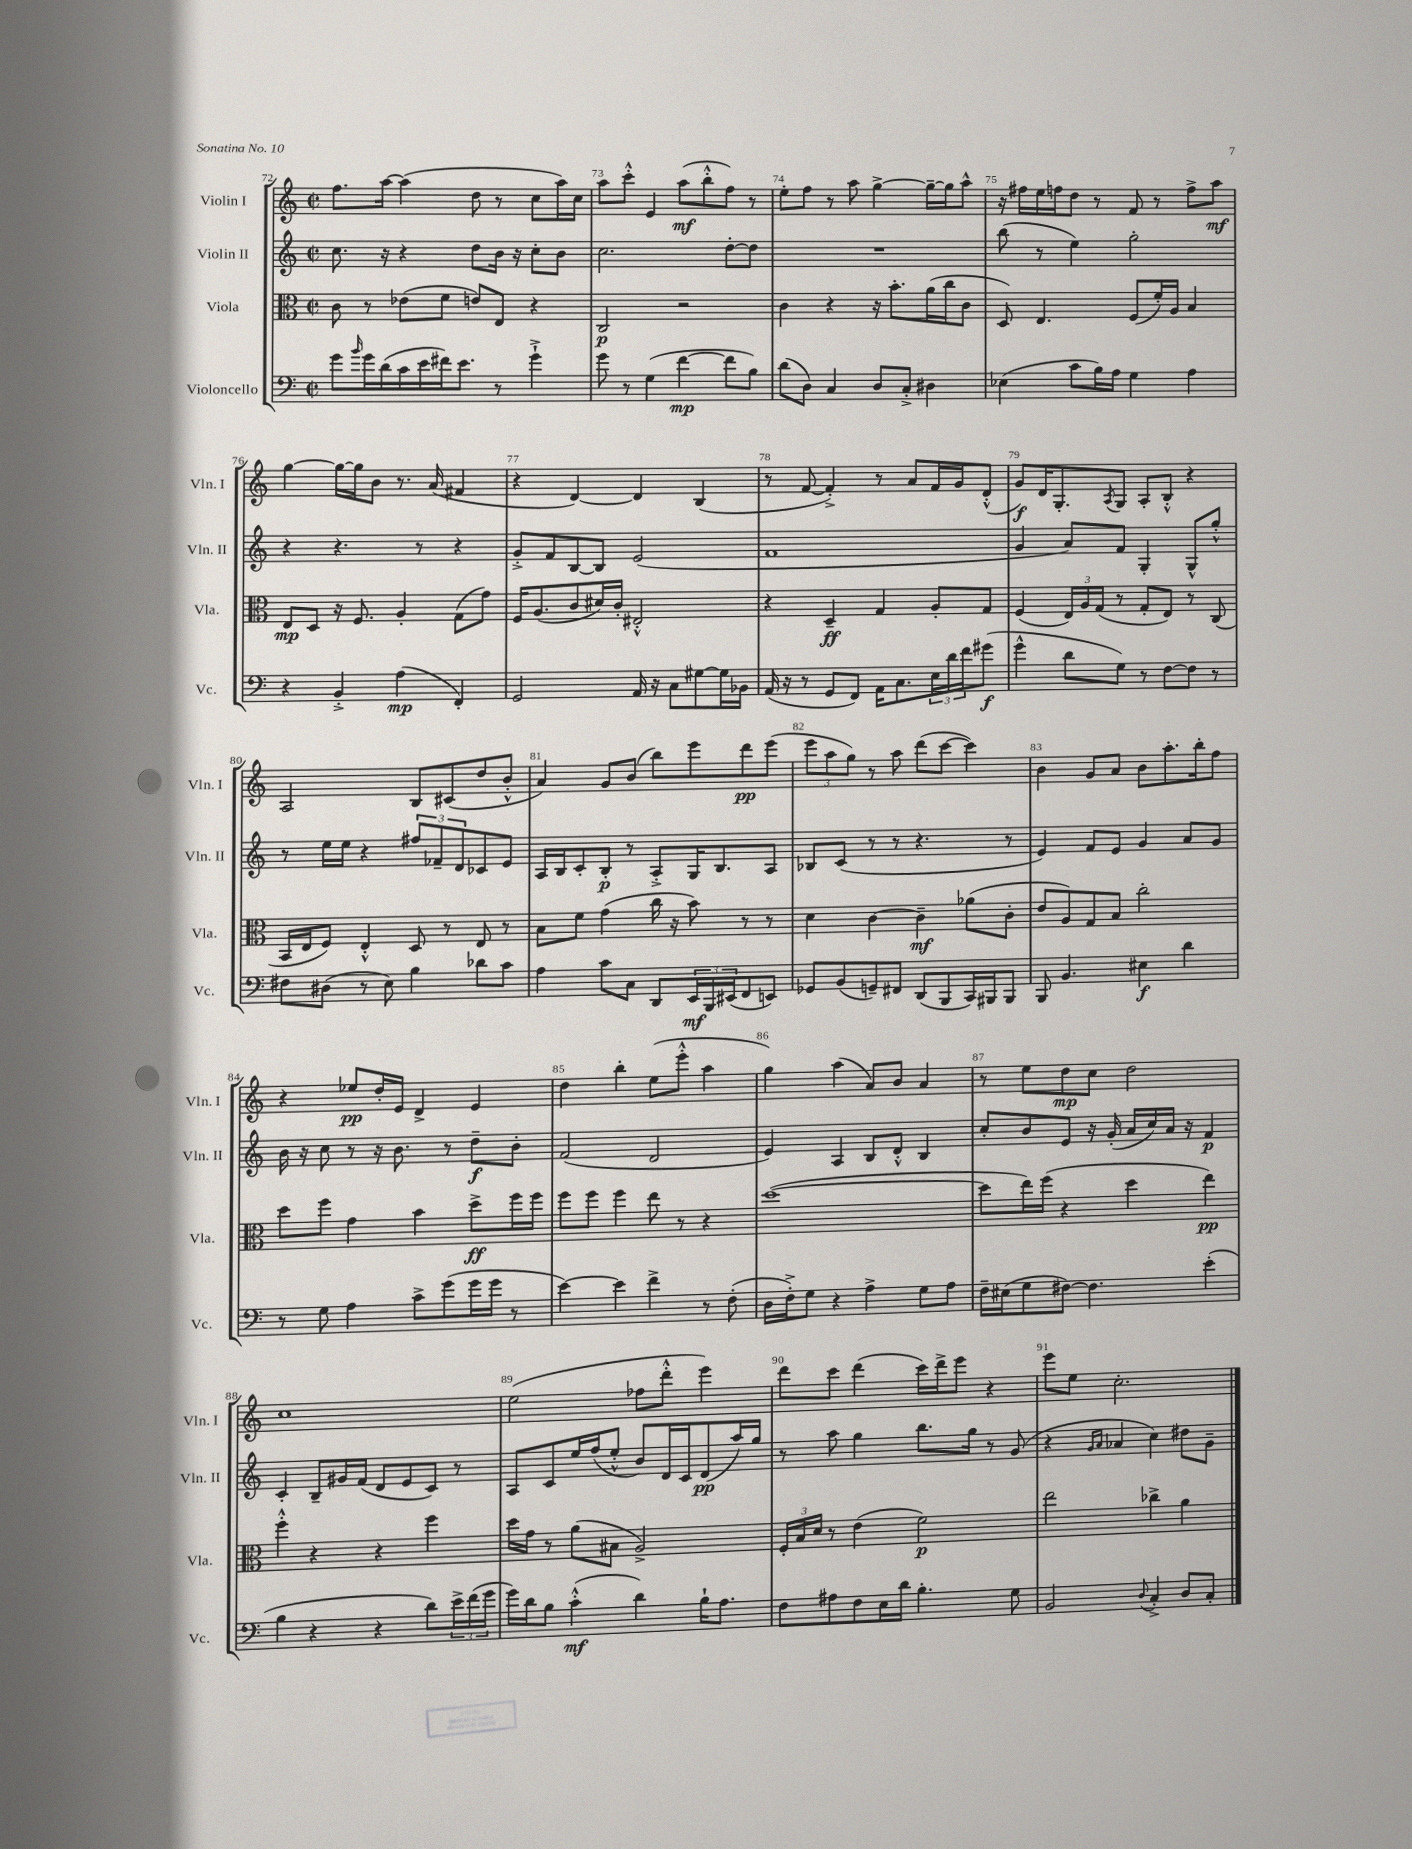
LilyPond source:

<<
\new StaffGroup <<
\new Staff = "s0" \with { instrumentName = "Violin I" shortInstrumentName = "Vln. I" } {
    \clef treble \key c \major \defaultTimeSignature \time 2/2
    f''8. a''16~ a''4( d''8 r8 c''8 a''16) c''16 |
    a''8 c'''8-.-^ e'4 a''8\mf( b''8-.-^ f''8) r8 |
    e''8-. f''8 r8 a''8 g''4~-> g''16~-- g''16 a''8-^ |
    r16 fis''16 e''16 f''16 d''8 r8 f'8 r8 f''8-> a''8\mf |
    g''4~ g''16~ g''16 b'8 r8. a'16( fis'4 |
    r4 d'4~) d'4 b4( |
    r8 f'8~ f'4-.->) r8 a'8 f'16 g'16 d'8-.-^( |
    g'8\f) d'16 g8.-. \acciaccatura { a8 } g8 a8-. b8-.-^ r4 |
    a2 b8 cis'8( d''8 b'8-.-^ |
    a'4) g'8 b'8( b''8) e'''8 d'''8\pp e'''8( |
    \tuplet 3/2 { e'''8 a''8 g''8) } r8 a''8 d'''8( c'''8~ c'''4) |
    b'4 g'8 a'8 b'8 a''8.-. b''16-. f''8 |
    r4 ees''8\pp d''16-. e'16 d'4-> e'4 |
    d''4 b''4-. e''8( e'''8-.-^ a''4 |
    g''4) a''4( a'8) b'8 a'4 |
    r8 e''8 d''8\mp c''8 d''2 |
    c''1 |
    e''2( fes''8 d'''8-.-^ e'''4) |
    d'''8 c'''8 d'''4( c'''16) d'''16-> e'''8 r4 |
    e'''8 e''8 c''2.-. \bar "|." |
}
\new Staff = "s1" \with { instrumentName = "Violin II" shortInstrumentName = "Vln. II" } {
    \clef treble \key c \major \defaultTimeSignature \time 2/2
    c''8. r16 r4 d''8 b'16 r16 c''8-. b'8 |
    c''2. d''8~-. d''8 |
    R1 |
    b''8( r8 e''4) g''2-. |
    r4 r4. r8 r4 |
    g'8-.-> f'8 b8~ b8 e'2( |
    f'1 |
    g'4 a'8) f'8 g4-. g8-^ g''8-.-^ |
    r8 e''16 e''16 r4 \tuplet 3/2 { fis''8 fes'8-- d'8 } ces'8 e'8 |
    a16 b16 c'8-. b8-.\p r8 a8-.-> g16 b8. a8 |
    bes8 c'8( r8 r8 r4. r8 |
    e'4) f'8 e'8 g'4 a'8 g'8 |
    b'16 r16 c''8 r8 r16 b'8. r8 d''8--\f b'8-. |
    f'2( d'2 |
    e'4) a4 b8 d'8-.-^ b4 |
    c''8-. b'8 e'8 r16 g'16-.( a'16 c''16) a'16 r16 f'4\p |
    c'4-. b8-- gis'16 f'16( d'8 e'8 c'8) r8 |
    a8 c'8 e''16 f''16( e''8-.-^ b'8) d'16 c'16 d'8\pp( a''16) g''16 |
    r8 a''8 g''4 b''8. g''16 r8 g'8( |
    r4 \grace { g'16 a'16 } aes'4 c''4) dis''8 g'8-- \bar "|." |
}
\new Staff = "s2" \with { instrumentName = "Viola" shortInstrumentName = "Vla." } {
    \clef alto \key c \major \defaultTimeSignature \time 2/2
    c'8 r8 ees'8( f'8 e'8) e8 r4 |
    c2\p r2 |
    c'4 r4 r16 b'8.-. a'16( c''16 c'8 |
    d8) e4. f8( f'16-.) a16 b4 |
    e8\mp d8 r16 f8. a4-. g8( g'8) |
    f16 a8.( c'8 dis'16) c'16-. eis2-.-^ |
    r4 d4--\ff g4 a8-. g8 |
    f4( \tuplet 3/2 { e16) a16 g16( } r8 g8-. e8) r8 c8( |
    b,16 e16 f8) e4-.-^ d8 r8 e8 r8 |
    b8 f'8 g'4( c''16 r16 b'8) r8 r8 |
    d'4 c'4~ c'4--\mf aes'8( c'8-. |
    e'8 a8) g8 b8 c''2-. |
    d''8 f''8 g'4 b'4 d''8->\ff f''16 f''16 |
    f''8 f''8 f''4 e''8 r8 r4 |
    d''1~( |
    d''8 e''16) f''16( r4 d''4 e''4\pp) |
    f''4-.-^ r4 r4 f''4 |
    d''16 g'16 r8 a'8( bis8 a2->) |
    \tuplet 3/2 { f16-. b16 d'16 } r8 e'4( f'2\p) |
    e''2 ces''4-> a'4 \bar "|." |
}
\new Staff = "s3" \with { instrumentName = "Violoncello" shortInstrumentName = "Vc." } {
    \clef bass \key c \major \defaultTimeSignature \time 2/2
    g'8 \grace { b'16 } g'16 d'16( c'16 e'16 fis'16) e'8. r8 g'4-!-> |
    g'8 r8 g4( f'4~\mp f'8 b8) |
    d'8( d8) c4 d8 c8-.-> dis4 |
    ees4( c'8 b16) a16 g4 a4 |
    r4 b,4-.-> a4\mp( f,4-.) |
    g,2 a,16 r16 c8 gis8~ gis16 bes,16 |
    a,16( r16 r8 g,8 f,8) a,16 c8. \tuplet 3/2 { e16 d'16 f'16 } gis'8\f( |
    g'4-^ d'8 g8) r8 f8~ f8 r8 |
    fis8 dis8( r8 e8) b4 des'8 c'8 |
    a4 c'8 c8 d,8 \tuplet 3/2 { e,16\mf b,,16 eis,16( } f,8 e,8) |
    ges,8 b,8( g,8--) fis,8 d,8( b,,8 c,16) bis,,16 bis,,8 |
    b,,8 b,4. eis4\f d'4 |
    r8 g8 a4 c'8-> g'8( g'16 g'16 r8 |
    e'4~) e'4 f'4-> r8 f8-.( |
    d16 f16-.->) g8 r4 a4-> g8 a8 |
    f16-- eis16( g8 fis8~) fis4. e'4-.( |
    b4 r4 r4 d'8) \tuplet 3/2 { e'16-> f'16( g'16 } |
    g'16) d'16 b8 c'4-.-^\mf( d'4) b16-! a8. |
    f8 ais8 f8 e16 d'16 b4.-. g8 |
    b,2 \appoggiatura { d8 } c4-.-> d8 c8-. \bar "|." |
}
>>
>>
\layout { \context { \Score currentBarNumber = #72 \override BarNumber.break-visibility = ##(#f #t #t) barNumberVisibility = #all-bar-numbers-visible } }
